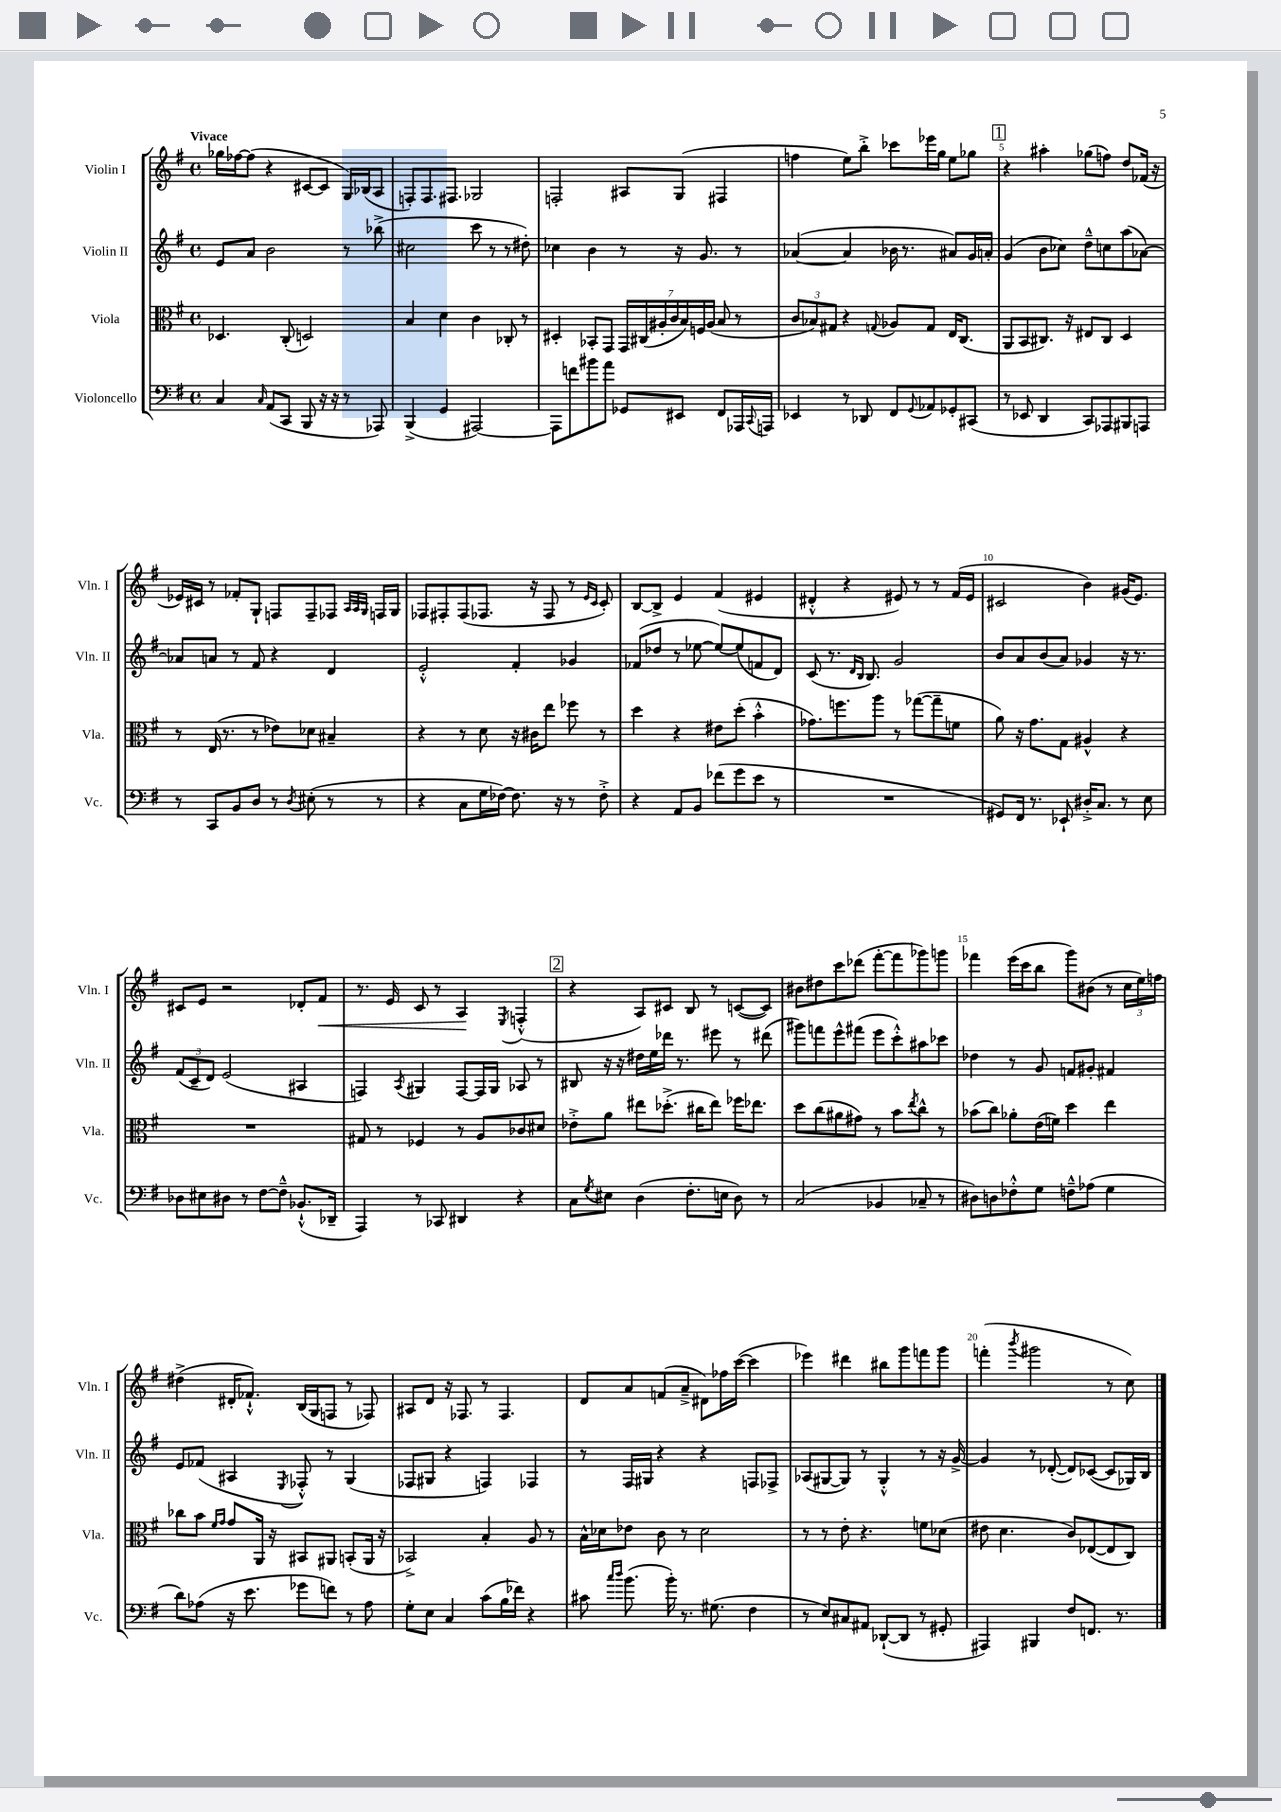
<<
\new StaffGroup <<
\new Staff = "s0" \with { instrumentName = "Violin I" shortInstrumentName = "Vln. I" } {
    \clef treble \key g \major \defaultTimeSignature \time 4/4 \tempo "Vivace"
    ges''16 fes''16~ fes''8( r4 cis'8~ cis'8 g16) bes16( a8 |
    f8-.) f8. fis8. ges2 |
    f2-. ais8 g8( fis4 |
    f''4 e''8) b''8-.-> ces'''8 ees'''16 g''16 e''8 ges''8 |
    \mark \markup { \box "1" } r4 ais''4-. ges''8( f''8) d''8 fes'16( r16 |
    ees'16) cis'16 r8 fes'8-. g8-! f8 f8-- fes8 \grace { a32 a32 g32 } f16 g16 |
    fes8 fis8-. fis8( fes8. r16 fes8 r8 \grace { e'16 c'16 } c'8-.) |
    b8~ b8-> e'4 fis'4( eis'4 |
    dis'4-.-^ r4 eis'8) r8 r8 fis'16( eis'16 |
    cis'2 b'4) gis'16( e'8.) |
    cis'8 e'8 r2 des'8-. fis'8\< |
    r8. e'16 c'8 r8 a4\! \acciaccatura { e8 } f4-.-^( |
    \mark \markup { \box "2" } r4 a8) cis'8 b8 r8 c'8~( c'8) |
    bis'8 dis''8 c'''8 des'''8( fis'''8~-. fis'''8 ges'''8) g'''8 |
    fes'''4 e'''16( c'''16 b''8 g'''8) bis'8( r8 \tuplet 3/2 { c''16 e''16) f''16 } |
    dis''4->( dis'16-. fes'8.-!-^) b16( g16 f8 r8 fes8) |
    ais8 d'8 r16 fes8. r8 fes4. |
    d'8 a'8 f'8( a'8---> dis'8) fes''16 c'''16~( c'''4 |
    ees'''4) dis'''4 bis''8 g'''8 f'''8 g'''8 |
    f'''4-.( \acciaccatura { b'''8 } gis'''2 r8 c''8) \bar "|." |
}
\new Staff = "s1" \with { instrumentName = "Violin II" shortInstrumentName = "Vln. II" } {
    \clef treble \key g \major \defaultTimeSignature \time 4/4
    e'8 a'8 b'2 r8 bes''8->( |
    cis''2 c'''8 r8 r8 dis''8-.) |
    ces''4 b'4 r8 r16 g'8. r8 |
    aes'4~( aes'4 bes'16 r8. ais'8) g'16 a'16-. |
    \mark \markup { \box "1" } g'4( b'8 ces''8) d''8---^ c''8 a''8( aes'8~) |
    aes'8 a'8 r8 fis'8 r4 d'4 |
    e'2-.-^ fis'4-. ges'4 |
    fes'8( des''8 r8 ees''8~ ees''8~) ees''8( f'8 d'8) |
    c'8( r8. \grace { d'16 b16 } b8.) g'2 |
    b'8 a'8 b'8( a'8) ges'4 r16 r8. |
    \tuplet 3/2 { fis'8( c'8-- d'8) } e'2( ais4 |
    f4) \acciaccatura { a8 } gis4 f8~ f16 gis16 aes8 r8 |
    \mark \markup { \box "2" } bis8 r16 r16 dis''16 e''16 des'''16 r8. eis'''8 r8 dis'''8( |
    gis'''8) f'''8 e'''8-^ fis'''8( e'''8 c'''8-.-^) ais''8 ces'''8 |
    des''4 r8 g'8 f'8 gis'8-. fis'4 |
    e'8 fes'8( ais4 \acciaccatura { e8 } fes8-.-^) r8 g4( |
    fes8 gis8 r4 f4) fes4 |
    r8 fis16 gis16 r4 r4 f8 fes8-> |
    aes8( gis8~ gis8) r8 gis4-.-^ r8 r16 g'16~-> |
    g'4 r8 des'8~-.( des'8) ces'8~( ces'8 ges16) b16 \bar "|." |
}
\new Staff = "s2" \with { instrumentName = "Viola" shortInstrumentName = "Vla." } {
    \clef alto \key g \major \defaultTimeSignature \time 4/4
    des4. c8-.( d2) |
    b4 d'4 c'4 ces8-. r8 |
    dis4-. bes,8-. g,8 \tuplet 7/4 { g,16 cis16( ais16-. c'16 b16) f16 ais16( } b8 r8 |
    \tuplet 3/2 { c'8 bes8) gis8 } r4 \appoggiatura { g8 } aes8 g8 e16 c8.( |
    \mark \markup { \box "1" } a,8 b,8 cis8.) r16 eis8 cis8 d4 |
    r8 e16( r8. r8 ees'8) des'8 bis4-- |
    r4 r8 d'8 r16 cis'16 e''8 fes''8 r8 |
    d''4 r4 eis'8 d''8-.( b'4-.-^ |
    ges'8.) f''8. a''8 r8 ges''8~( ges''8-- f'8 |
    a'8) r16 g'8. g8 ais4-^ r4 |
    R1 |
    gis8 r8 fes4 r8 a8 ces'8 dis'8 |
    \mark \markup { \box "2" } ees'8-.-> a'8 eis''8 des''8.-.->( cis''16 eis''8) fes''16 ees''8. |
    d''8 c''8( ais'8 gis'8) r8 b'8 \acciaccatura { e''8 } c''8-^ r8 |
    bes'8( c''8) aes'8-. e'16( f'16) d''4 e''4 |
    ces''8 b'8 \grace { fis'16 g'16 } g'8 a,16 r16 bis,8 ais,8 b,8-.( ais,16 r16 |
    bes,2->) b4-. a8 r8 |
    b16-^ des'16 ees'8 c'8 r8 des'2 |
    r8 r8 e'8-. r4. f'8 des'8( |
    eis'8 d'4. c'8) ees8~( ees8 c8) \bar "|." |
}
\new Staff = "s3" \with { instrumentName = "Violoncello" shortInstrumentName = "Vc." } {
    \clef bass \key g \major \defaultTimeSignature \time 4/4
    c4 \grace { c16 } a,8( c,8 b,,8 r16 r16 r8 aes,,8) |
    b,,4->( g,4 ais,,2~) |
    ais,,8 f'8 bis'8 a'8 ges,8 eis,8 fis,8 aes,,16 \appoggiatura { c,8 } a,,16 |
    ees,4 r8 des,8 fis,8 \appoggiatura { g,8 } aes,8 ges,8-. cis,8( |
    \mark \markup { \box "1" } r8 ees,8 d,4 c,8) aes,,8 bis,,8 a,,8 |
    r8 c,8 b,8 d8 r8 \acciaccatura { d8 } eis8-.( r8 r8 |
    r4 c8 g16 fes16~) fes8. r16 r8 fes8-.-> |
    r4 a,8 b,8 fes'8( g'8 e'8 r8 |
    R1 |
    gis,8) fis,16 r8. ees,8-! dis16-.-> c8. r8 e8 |
    des8 eis8 dis8 r8 fis8~ fis8---^ bes,8.-!-^( des,16-- |
    a,,4) r8 ces,8 dis,4 r4 |
    \mark \markup { \box "2" } c8 \acciaccatura { g8 } eis8 d4( fis8.-. e16 d8) r8 |
    c2( bes,4 ces8-- r8 |
    dis8) d8 fes8-.-^ g8 f8---^ aes8( g4 |
    d'8) aes8( r16 e'8. ges'8 f'8) r8 aes8 |
    g8-. e8 c4 c'8( b16 fes'16) r4 |
    cis'8 \grace { c''16 d''16 } b'8.( b'16-.) r8. gis8.( fis4 |
    r8 e8) cis8 ais,8 des,8~-!( des,8 r8 gis,8-. |
    ais,,4) bis,,4 fis8 f,8. r8. \bar "|." |
}
>>
>>
\layout { \context { \Score \override BarNumber.break-visibility = ##(#f #t #t) barNumberVisibility = #(every-nth-bar-number-visible 5) } }
